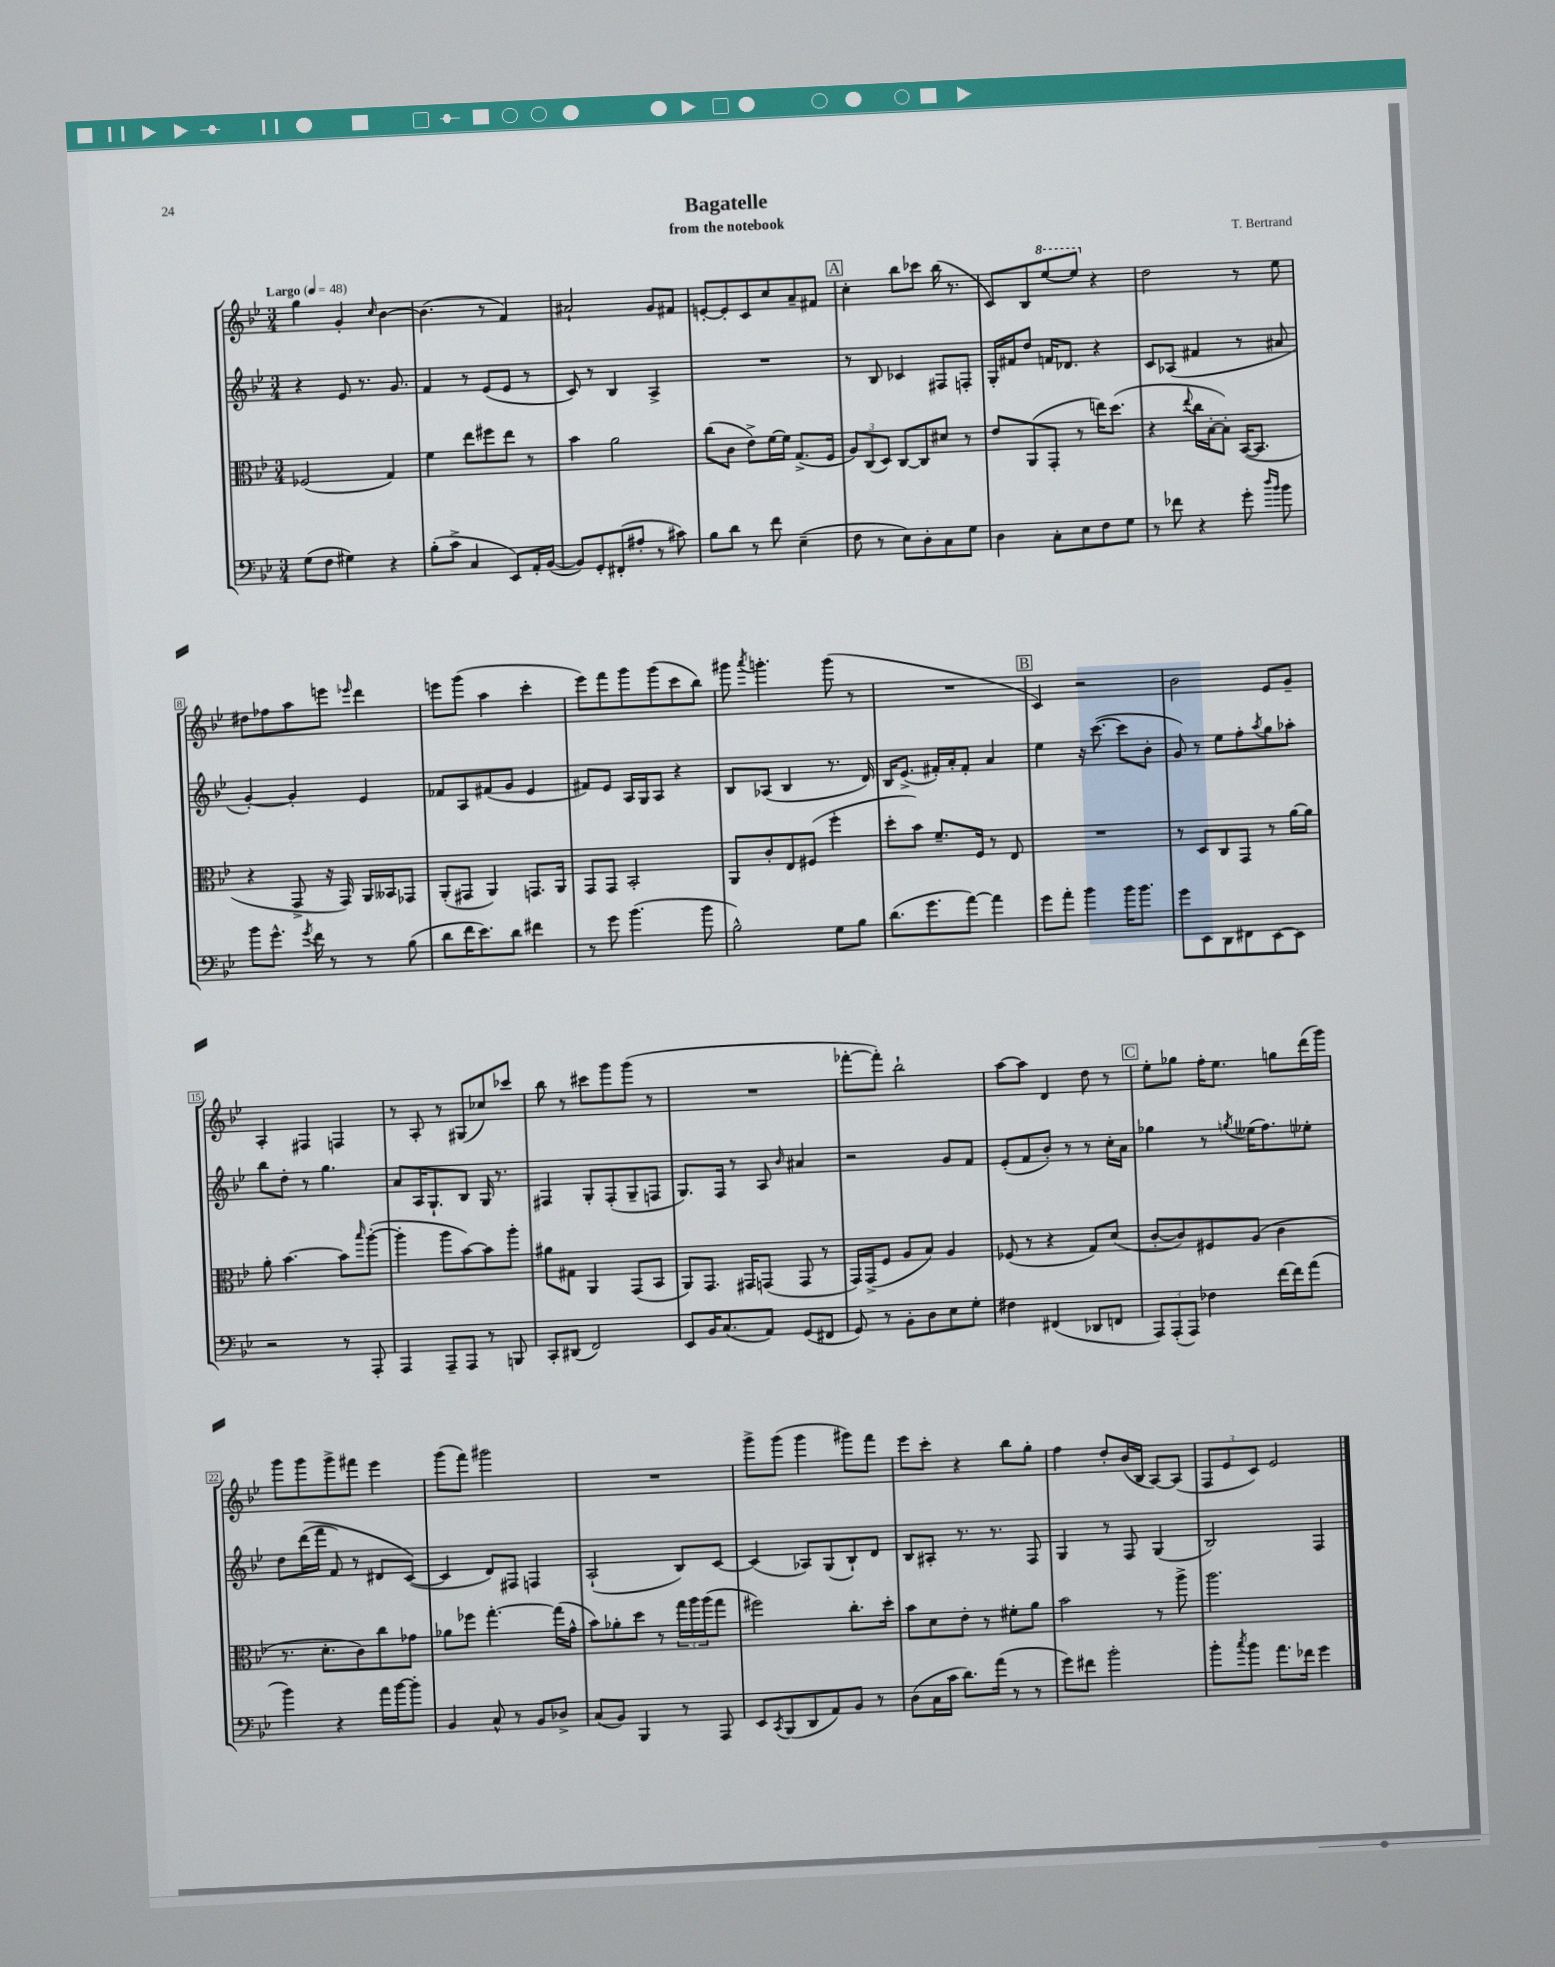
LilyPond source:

\header { title = "Bagatelle" composer = "T. Bertrand" subtitle = "from the notebook" }
<<
\new StaffGroup <<
\new Staff = "s0" {
    \clef treble \key bes \major \numericTimeSignature \time 3/4 \tempo "Largo" 4 = 48
    g''4 g'4-. \grace { c''16 } bes'4~ |
    bes'4.( r8 f'4) |
    ais'2-! g'8 fis'8 |
    e'8~-. e'8-. c'8 c''8 a'8-- fis'8 |
    \mark \markup { \box "A" } c''4-. bes''8 ces'''8 bes''16( r8. |
    c'8) bes8 \ottava #1 ees'''8~ ees'''8 \ottava #0 r4 |
    d''2 r8 ees''8 |
    dis''8 fes''8 a''8 e'''8 \grace { ees'''16 } d'''4 |
    e'''8 g'''8( a''4 c'''4-. |
    ees'''8) f'''8 g'''8 g'''8( c'''8 bes''8) |
    gis'''8 \acciaccatura { a'''8 } g'''4.-. g'''8( r8 |
    R2. |
    \mark \markup { \box "B" } c'4) r2 |
    bes'2 ees'8 g'8-- |
    a4-. fis4 f4 |
    r8 a8-. r8 gis8( ces''8) ces'''8 |
    bes''8 r8 cis'''8 g'''8 g'''8( r8 |
    R2. |
    fes'''8~-. fes'''8-.) bes''2-! |
    a''8~ a''8 d'4 d''8 r8 |
    \mark \markup { \box "C" } ees''8-. ges''8 f''16-. ees''8. g''8 d'''16( g'''16) |
    g'''8 g'''8 g'''8-> fis'''8 ees'''4 |
    g'''8( f'''8) gis'''2 |
    R2. |
    g'''8-> g'''8( g'''4 gis'''8) f'''8 |
    ees'''8 c'''8-. r4 bes''8 g''8-. |
    f''4 d''8-. bes'16( bes16 a8~) a8( |
    \tuplet 3/2 { f8 ees'8 c'8) } ees'2 \bar "|." |
}
\new Staff = "s1" {
    \clef treble \key bes \major \numericTimeSignature \time 3/4
    r4 ees'8 r8. g'8. |
    f'4 r8 ees'8( ees'8 r8 |
    c'8) r8 bes4 a4-> |
    R2. |
    \mark \markup { \box "A" } r8 bes8 ces'4 fis8 f8-. |
    g16-. fis'16 d''8 f'16 des'8. r4 |
    c'8 aes8( fis'4 r8 ais'8 |
    g'4~-.) g'4-. ees'4 |
    fes'8 a8 fis'8( g'8 ees'4 |
    fis'8) ees'8 a16 g16 a8 r4 |
    bes8 aes8( bes4 r8. d'16) |
    bes16 ees'8.->( fis'16-.) a'16-. fis'8-. a'4 |
    \mark \markup { \box "B" } ees''4 r16 c'''8.~( c'''8 bes'8-. |
    g'8) r8 ees''8 f''8-. \acciaccatura { a''8 } g''8 aes''8-. |
    bes''8 d''8-. r8 g''4. |
    a'8 a16 g8.-! bes8 g16 r8. |
    fis4 g8-. fis8-.( g8-- f8 |
    g8.) f16 r8 a8 \grace { bes'16 } ais'4 |
    r2 g'8 f'8 |
    ees'8-.( f'8 bes'8-.) r8 r8 c''16-. a'16 |
    \mark \markup { \box "C" } ges''4 r8 \acciaccatura { g''8 } eeses''16( f''8.) ees''8-. |
    d''8 d'''16(\( f'''16 f'8) r8 dis'8 c'8~(\) |
    c'4 d'8) fis8 f4 |
    a2-!( bes8) c'8~ |
    c'4( aes8) g8( bes8-!) d'8 |
    bes8 ais8-. r8. r8. f8 |
    g4 r8 f8 g4( |
    bes2) f4 \bar "|." |
}
\new Staff = "s2" {
    \clef alto \key bes \major \numericTimeSignature \time 3/4
    fes2( g4) |
    f'4 ees''8 fis''8 ees''8 r8 |
    bes'4 a'2 |
    c''8( c'8 ees'8->) f'16~ f'16 g8.->( f16 |
    \mark \markup { \box "A" } \tuplet 3/2 { a8) c8( d8) } c8~ c8 dis'8 r8 |
    ees'8 a,8( g,8-. r8 e''16) d''8.( |
    r4 \appoggiatura { ees''8 } c''16 bes16~-. bes8-.) bes,16~( bes,8. |
    r4 g,8-> r16 g,16) a,16 beses,16 ges,8 |
    a,8-.( gis,8 a,4) g,8. a,16 |
    g,8 g,8 bes,2-. |
    a,8 c'8-. ees8 fis8( f''4-. |
    d''8-. bes'8) f'8.-- f16 r8 ees8 |
    \mark \markup { \box "B" } R2. |
    r8 d8 c8 g,8 r8 a'16~ a'16 |
    a'8-. bes'4.~ bes'8 \grace { bes''16 } a''8~-.( |
    a''4-. a''8 bes'8~) bes'8 a''8-. |
    ais'8 gis8 a,4 g,8( bes,8 |
    a,8) g,8. gis,16 g,8( g,8 r8 |
    g,16) g,16->( f8 a8 bes8) a4 |
    fes8( r8 r4 g8) d'8( |
    \mark \markup { \box "C" } c'8~-. c'8) fis8 a8( c'4 |
    r8. d'8.-. c'8) c''8 ges'8 |
    aes'8 fes''8 g''4.~-. g''16( g'16-^ |
    bes'8) aes'8-. d''8 r8 \tuplet 3/2 { g''16 a''16 a''16( } g''8 |
    fis''2) c''8.-. d''16-. |
    bes'8 d'8 ees'8-. r8 fis'8-. a'8 |
    bes'2 r8 a''8-> |
    a''2. \bar "|." |
}
\new Staff = "s3" {
    \clef bass \key bes \major \numericTimeSignature \time 3/4
    g8( f8 gis4) r4 |
    bes8-.( c'8-> c4 ees,8) a,16-. bes,16~( |
    bes,8) g,8-. fis,8-.( ais8-. r8 cis'8) |
    bes8 d'8 r8 f'8 ees4--( |
    \mark \markup { \box "A" } f8 r8 ees8) d8-. c8 g8 |
    d4 c8-. ees8 f8 g8 |
    r8 fes'8 r4 g'8-. \grace { d''16 bes'16 } bes'8 |
    bes'8 g'8.-^ \acciaccatura { g'8 } f'16 r8 r8 bes8( |
    d'8 f'16 ees'8.) d'8 fis'4 |
    r8 g'8 bes'4.( bes'8 |
    bes2-^) g8 bes8 |
    d'8.( g'8. a'8~) a'4 |
    \mark \markup { \box "B" } g'8 a'8-. bes'4 bes'16 bes'8. |
    g'8 ees,8 d,8 fis,8 ees,8~ ees,8 |
    r2 r8 a,,8-. |
    a,,4 a,,8-- a,,8 r8 b,,8 |
    c,8-. dis,8( f,2) |
    ees,8 bes,16 c8.( a,8) g,8( fis,8 |
    g,8) r8 bes,8-. d8 ees8 g8-. |
    fis4 fis,4( des,8 f,8 |
    \mark \markup { \box "C" } \tuplet 3/2 { a,,8) a,,8-.( a,,8) } fes4 f'16~ f'16 a'8( |
    bes'4) r4 a'16 bes'16~ bes'8-. |
    bes,4 c8-^ r8 bes,8 des8-> |
    c8( bes,8) bes,,4 r8 a,,8 |
    ees,8 \acciaccatura { c,8 } bes,,8( d,8 a,8) bes,8 r8 |
    d8( c16 c'16 d'8.) a'16( r8 r8 |
    g'8) fis'8 bes'2-. |
    bes'8-. \acciaccatura { c''8 } bes'8 a'8. fes'16 g'4 \bar "|." |
}
>>
>>
\layout { \context { \Score \override BarNumber.stencil = #(make-stencil-boxer 0.1 0.3 ly:text-interface::print) } }
